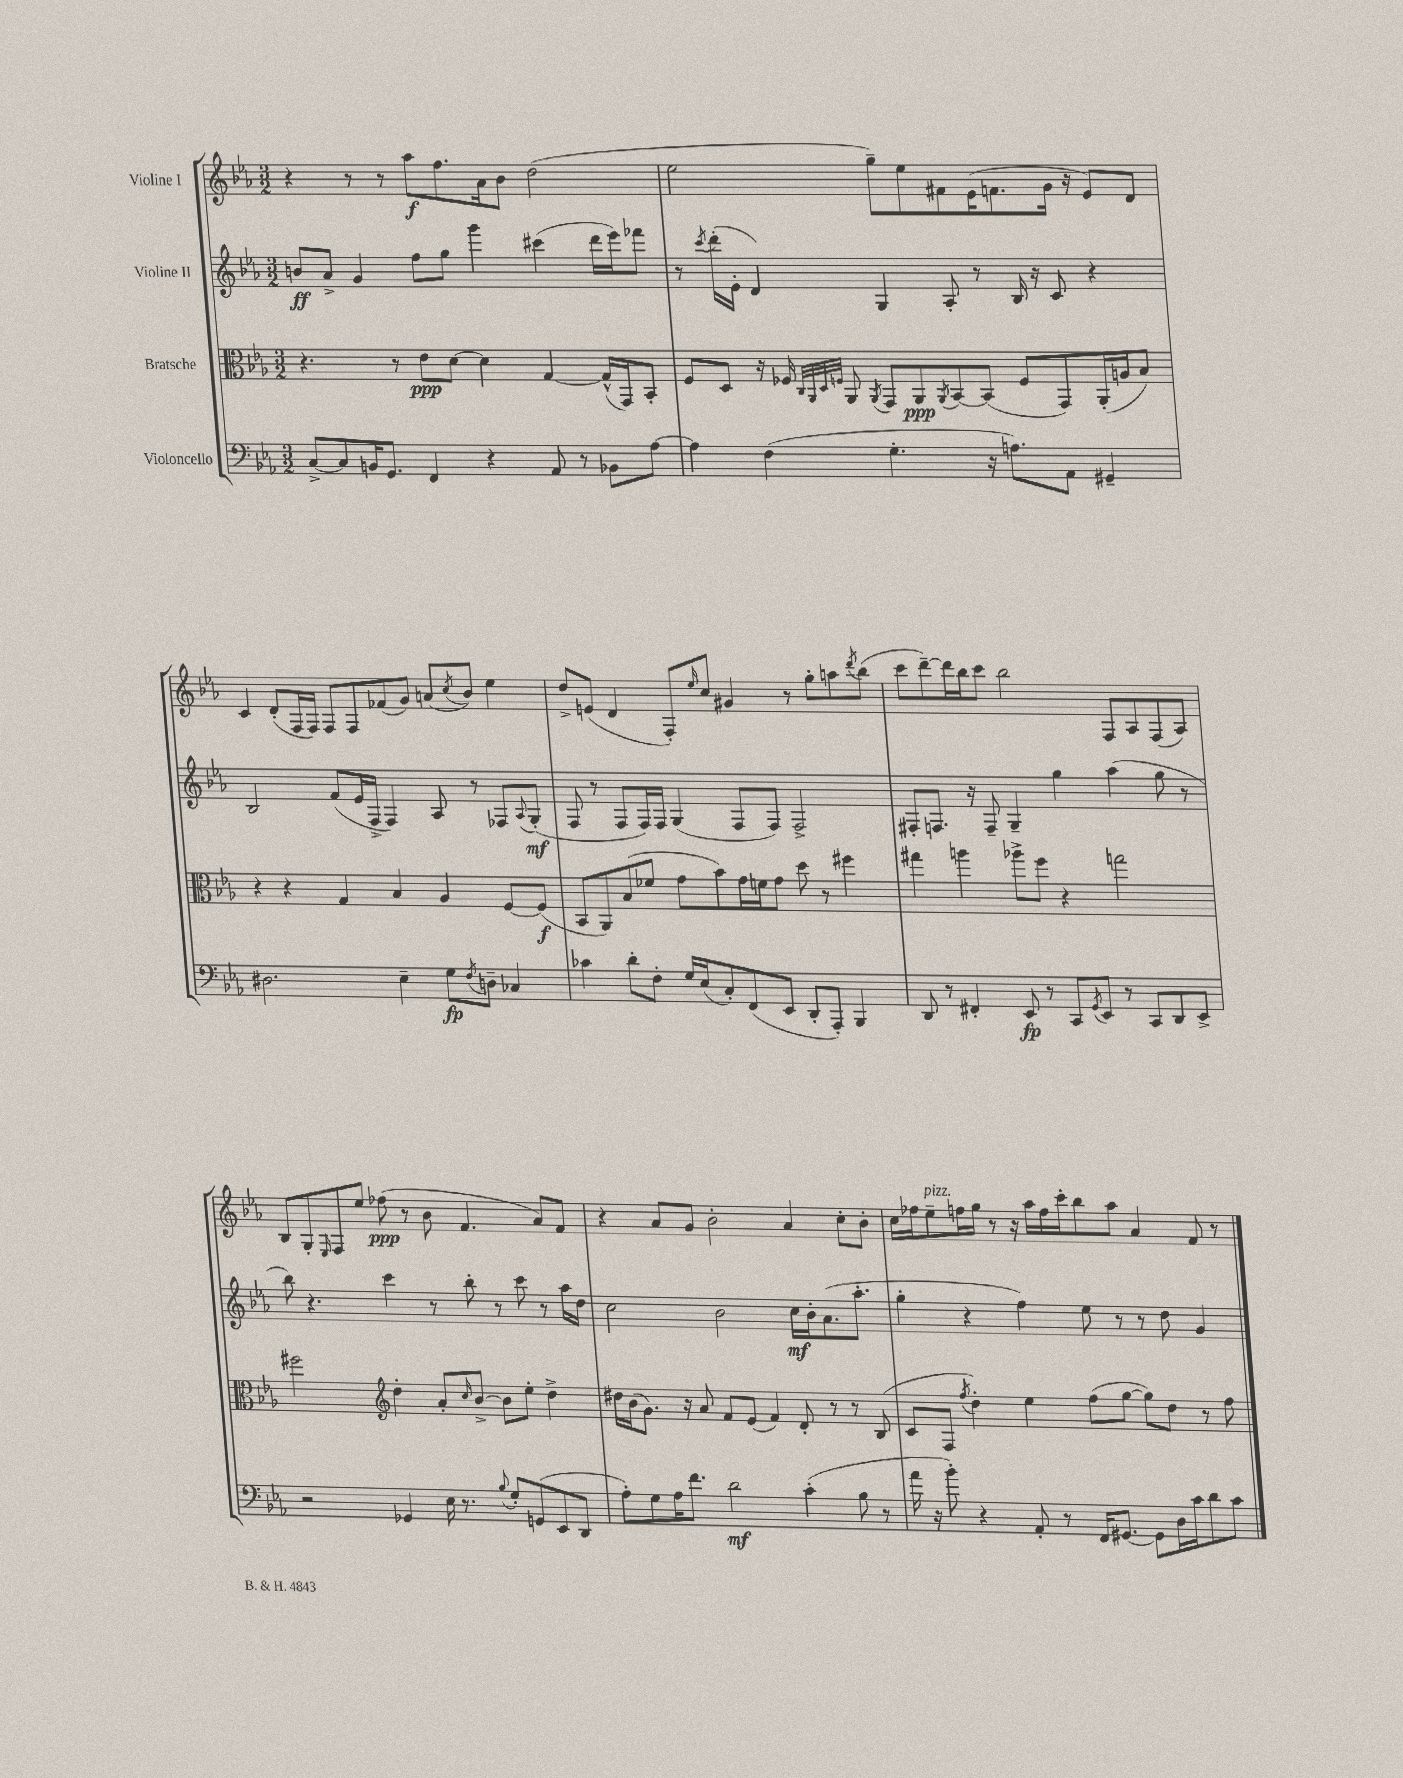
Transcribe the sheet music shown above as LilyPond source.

<<
\new StaffGroup <<
\new Staff = "s0" \with { instrumentName = "Violine I" } {
    \clef treble \key ees \major \numericTimeSignature \time 3/2
    r4 r8 r8 aes''8\f f''8. aes'16 bes'8 d''2( |
    ees''2 g''8--) ees''8 fis'8 ees'16( f'8. g'16 r16 ees'8) d'8 |
    c'4 d'8-.( f16 f16) f8 f8 fes'8( g'8) a'8( \acciaccatura { c''8 } bes'8) ees''4 |
    d''8-> e'8( d'4 f8-.) \grace { ees''16 } c''8 gis'4 r8 g''8-. a''8 \acciaccatura { d'''8 } bes''8( |
    c'''8 d'''8~--) d'''16 bes''16 c'''8 bes''2 f8 aes8 f8( aes8) |
    bes8 g8-. \grace { ees16 } f8 ees''8 fes''8\ppp( r8 bes'8 f'4. aes'8) f'8 |
    r4 aes'8 g'8 bes'2-. aes'4 c''8-. bes'8-. |
    c''16 fes''16 ees''8--^\markup { \italic "pizz." } f''16 g''16 r8 r16 aes''16 f''16 c'''16-. bes''8 aes''8 aes'4 f'8 r8 \bar "|." |
}
\new Staff = "s1" \with { instrumentName = "Violine II" } {
    \clef treble \key ees \major \numericTimeSignature \time 3/2
    b'8\ff aes'8-> g'4 f''8 g''8 g'''4 cis'''4( d'''16 ees'''16) fes'''8 |
    r8 \acciaccatura { c'''8 } d'''16-.( ees'16-. d'4) g4 aes8-. r8 bes16 r16 c'8 r4 |
    bes2 f'8( ees'16 f16-> f4) aes8 r8 fes8 \appoggiatura { aes8 } g8-.\mf( |
    f8 r8 f8 f16) f16 g4( f8 f8) f2-> |
    fis8-. f8. r16 f8-- g4-- g''4 aes''4( g''8 r8 |
    bes''8) r4. c'''4 r8 bes''8-. r8 c'''8 r8 aes''16 d''16 |
    c''2 bes'2 c''16\mf bes'16-. aes'8.( aes''8.-. |
    g''4-. r4 f''4) ees''8 r8 r8 d''8 g'4 \bar "|." |
}
\new Staff = "s2" \with { instrumentName = "Bratsche" } {
    \clef alto \key ees \major \numericTimeSignature \time 3/2
    r4. r8 ees'8\ppp d'8~ d'4 g4~ g16-^( g,16) bes,8-. |
    f8 d8 r16 fes16 \grace { c32 aes,32 d32 f32 } aes,8 \acciaccatura { aes,8 } g,8 aes,8\ppp \acciaccatura { aes,8 } bes,8~ bes,8( f8 g,8) aes,16-.( a16 bes8) |
    r4 r4 g4 bes4 aes4 f8~ f8\f( |
    bes,8 aes,8) bes8( fes'8 g'8 bes'8) g'16 f'16 g'8 d''8 r8 fis''4 |
    gis''4 a''4 aes''8-> f''8 r4 g''2 |
    fis''2 \clef treble d''4-. aes'8-. \grace { c''16 } bes'8~-> bes'8 ees''8-. d''4-> |
    dis''16 bes'16( g'8.) r16 aes'8 f'8 ees'8( f'4) d'8-. r8 r8 bes8( |
    c'8 f8 \acciaccatura { f''8 } d''4-.) ees''4 f''8( g''8~ g''8) d''8 r8 f''8 \bar "|." |
}
\new Staff = "s3" \with { instrumentName = "Violoncello" } {
    \clef bass \key ees \major \numericTimeSignature \time 3/2
    c8~-> c8 b,16 g,8. f,4 r4 aes,8 r8 bes,8 aes8~ |
    aes4 f4( g4.-. r16 a8.) aes,8 gis,4-- |
    dis2. ees4-- g8\fp \acciaccatura { f8 } d8-- ces4 |
    ces'4 d'8-. f8-. g16 ees16( c8-.) f,8( ees,8 d,8-. aes,,8-.) bes,,4 |
    d,8 r8 fis,4-. ees,8\fp r8 c,8 \acciaccatura { g,8 } ees,8 r8 c,8 d,8 ees,8-> |
    r2 ges,4 ees16 r8. \appoggiatura { bes8 } g8-. g,8( ees,8 d,8 |
    aes8-.) g8 aes16 f'8. d'2\mf c'4-.( bes8 r8 |
    aes'16 r16 bes'8-.) r4 aes,8-. r8 f,16 gis,8.~ gis,8 d16 c'16 d'8 c'8 \bar "|." |
}
>>
>>
\layout { \context { \Score \remove "Bar_number_engraver" } }
